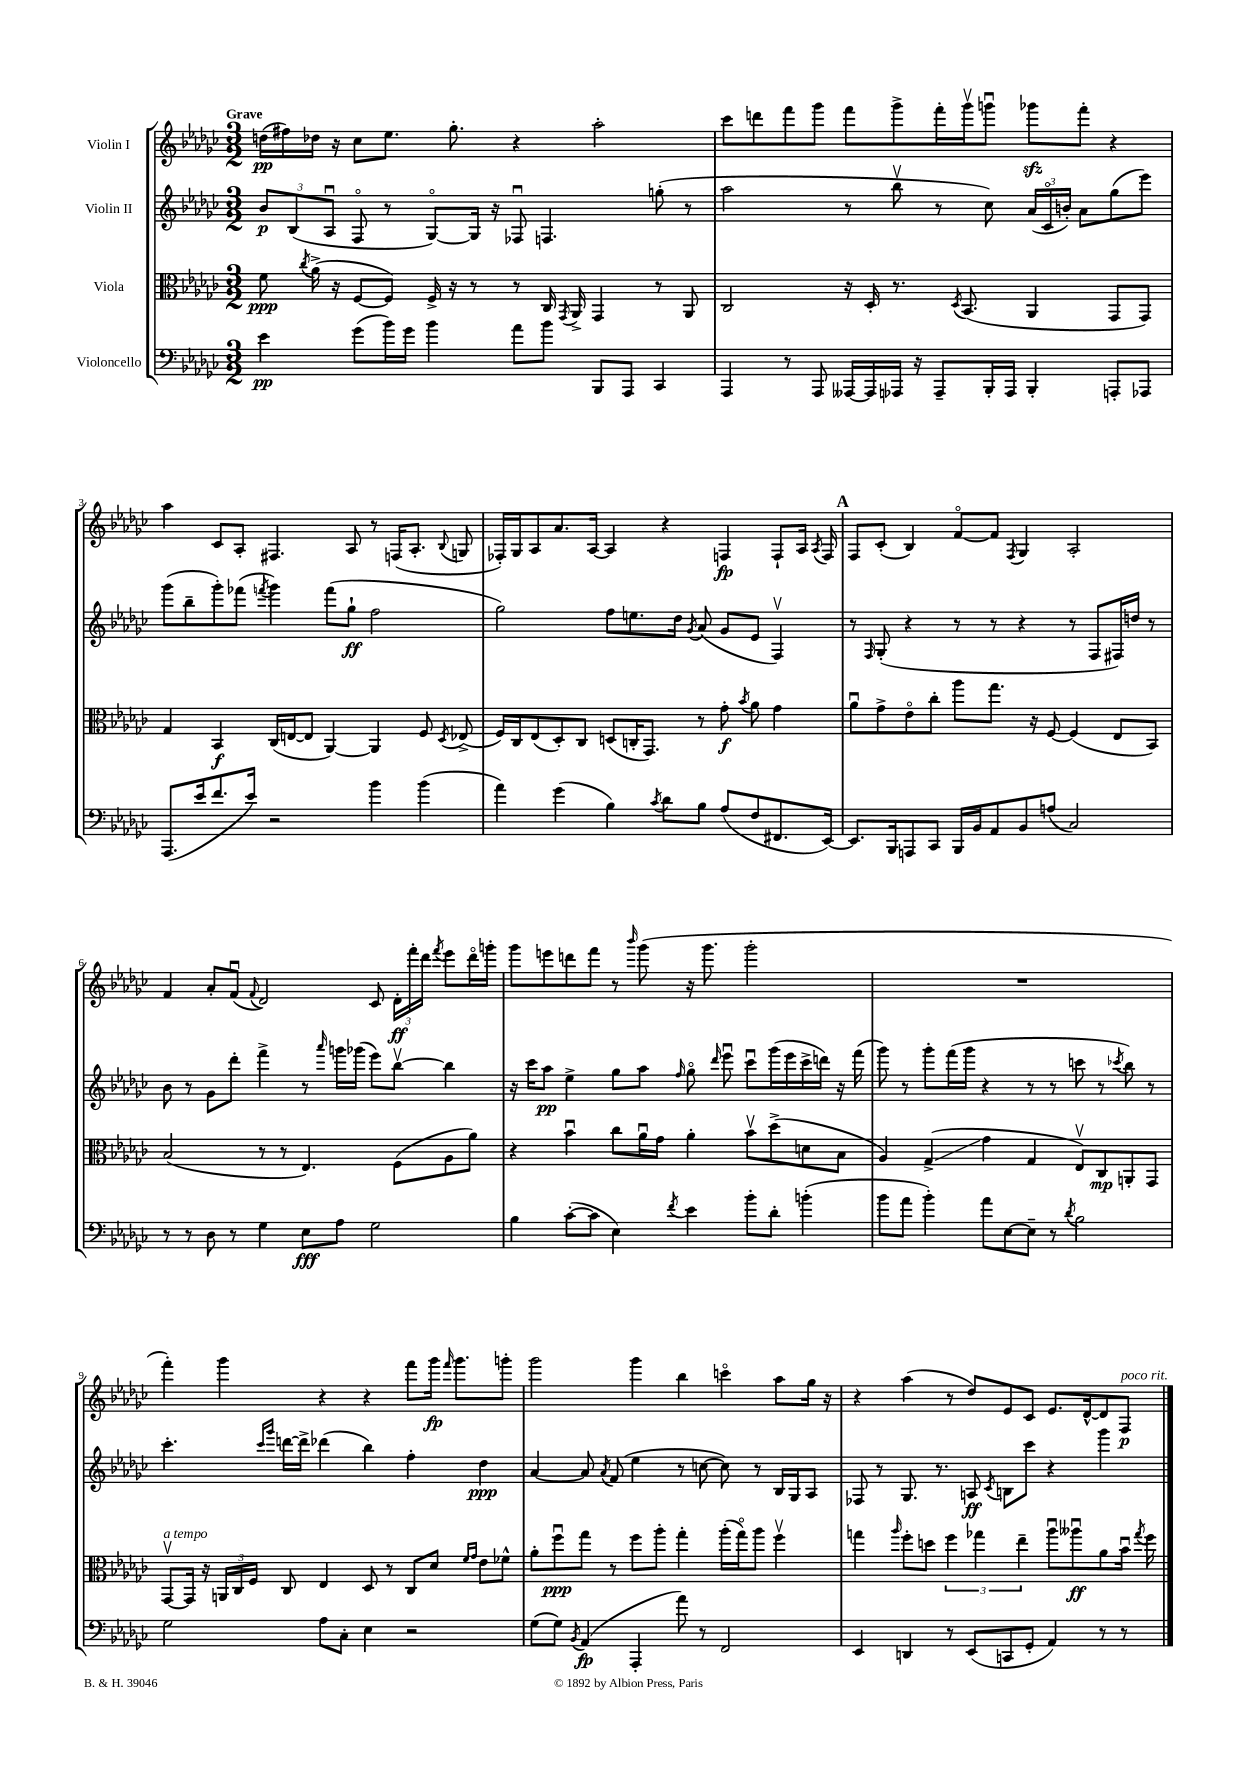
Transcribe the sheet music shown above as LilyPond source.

<<
\new StaffGroup <<
\new Staff = "s0" \with { instrumentName = "Violin I" } {
    \clef treble \key ges \major \numericTimeSignature \time 3/2 \tempo "Grave"
    \autoBeamOff d''16[\pp( fis''16) des''16] r16 ces''8[ ees''8.] ges''8.-. r4 aes''2-. |
    ces'''8[ d'''8 f'''8 ges'''8] f'''8[ ges'''8-> f'''16-. ges'''16\upbow g'''8]\downbow ges'''8[\sfz f'''8]-. r4 |
    aes''4 ces'8[ aes8]-. fis4. aes8 r8 f16[( aes8.]-. \appoggiatura { bes8 } g8 |
    fes16[-.) ges16 aes8 aes'8. aes16]~ aes4 r4 f4\fp f8[-! aes16] \acciaccatura { aes8 } f16 |
    \mark \markup { \bold "A" } f8[ ces'8]-.( bes4) f'8[~\flageolet f'8] \acciaccatura { f8 } ges4 aes2-. |
    f'4 aes'8[-. f'8]\downbow( \appoggiatura { f'8 } des'2) ces'8 \tuplet 3/2 { des'16[-.\ff f'''16-. des'''16] } \acciaccatura { f'''8 } ees'''8[ des'''16\flageolet g'''16]-. |
    ges'''8[ e'''8 d'''8 f'''8] r8 \grace { bes'''16 } ges'''8( r16 ges'''8. ges'''2-. |
    R1. |
    f'''4-.) ges'''4 r4 r4 f'''8[ ges'''16]\fp \grace { f'''16 } ges'''8.[ g'''8]-. |
    ges'''2 ges'''4 bes''4 c'''4\flageolet aes''8[ ges''16] r16 |
    r4 aes''4( r8 des''8[) ees'8 ces'8] ees'8.[ des'16~-^ des'8 f8]\p^\markup { \italic "poco rit." } \bar "|." |
}
\new Staff = "s1" \with { instrumentName = "Violin II" } {
    \clef treble \key ges \major \numericTimeSignature \time 3/2
    \autoBeamOff \tuplet 3/2 { bes'8[\p bes8( aes8]\downbow } f8\flageolet r8 ges8[~\flageolet) ges16] r16 fes8\downbow f4. g''8-.( r8 |
    aes''2 r8 bes''8\upbow r8 ces''8) \tuplet 3/2 { aes'16[( ces'16\flageolet b'16]-.) } aes'8[ ges''8( ees'''8]) |
    ges'''8[( bes''8-- ges'''8-.) fes'''8]( \acciaccatura { f'''8 } ges'''4) f'''8[( ges''8]-!\ff f''2 |
    ges''2) f''8[ e''8. des''16] \acciaccatura { ges'8 } aes'8( ges'8[ ees'8] f4\upbow) |
    \mark \markup { \bold "A" } r8 \grace { f16 } ges8-.( r4 r8 r8 r4 r8 f8[ fis16) d''16] r8 |
    bes'8 r8 ges'8[ des'''8]-. f'''4-> r8 \grace { aes'''16 } g'''16[ ges'''16]( ees'''8[) bes''8]~\upbow bes''4 |
    r16 ces'''16[ aes''8]\pp ees''4-> ges''8[ aes''8] \grace { f''16 } ges''8\flageolet \grace { des'''16 } ees'''8\downbow ces'''8[\downbow ges'''16( ees'''16 ces'''16-> d'''16]) r16 f'''16( |
    ges'''8) r8 ges'''8[-. f'''16( ges'''16] r4 r8 r8 c'''8 r8 \acciaccatura { ces'''8 } bes''8) r8 |
    ces'''4.-. \grace { ces'''16[ ges'''16] } d'''16[~ d'''16]-> des'''4( bes''4) f''4-. des''4\ppp |
    aes'4~ aes'8 \acciaccatura { aes'8 } f'8( ees''4 r8 c''8~ c''8) r8 bes16[ ges16 aes8] |
    fes8 r8 ges8. r8. a8\ff \acciaccatura { ces'8 } b8[ ces'''8] r4 ges'''4 \bar "|." |
}
\new Staff = "s2" \with { instrumentName = "Viola" } {
    \clef alto \key ges \major \numericTimeSignature \time 3/2
    \autoBeamOff f'8\ppp \acciaccatura { ces''8 } aes'16->( r16 f8[~ f8]) f16-> r16 r8 r8 ces16 \acciaccatura { ges,8 } aes,16-> ges,4 r8 aes,8 |
    ces2 r16 des16-. r8. \acciaccatura { des8 } bes,8.( aes,4 ges,8[ ges,8]) |
    ges4 bes,4\f ces16[( e16~ e8] aes,4~) aes,4 f8 \acciaccatura { des8 } ees8->( |
    f16[) ces16 ees8( des8-.) ces8] d8[( c16-. ges,8.]) r8 ges'8-.\f \acciaccatura { bes'8 } aes'8 ges'4 |
    \mark \markup { \bold "A" } aes'8[\downbow ges'8-> ees'8\flageolet ces''8]-. aes''8[ ges''8.] r16 f8~ f4( ees8[ bes,8]) |
    bes2( r8 r8 ees4.) f8[( aes8 aes'8]) |
    r4 bes'4\downbow ces''8[ aes'16\downbow ges'16] aes'4-. bes'8[\upbow des''8->( d'8 bes8] |
    aes4) ges4->\glissando( ges'4 ges4 ees8[\upbow) ces8\mp a,8-. ges,8] |
    ges,8[~\upbow^\markup { \italic "a tempo" } ges,16] r16 \tuplet 3/2 { a,16[ ces16 f16] } ces8 ees4 des8 r8 ces8[ des'8] \grace { f'16[ ges'16] } ees'8[ fes'8]-^ |
    aes'8[-. f''8\downbow\ppp ges''8] r8 f''8[ aes''8]-. ges''4-. aes''16[-.( ges''16\flageolet) aes''8] f''4\upbow |
    g''4 \grace { aes''16 } f''8[-. d''8] \tuplet 3/2 { f''4 ges''4 ees''4-- } aes''8[\downbow aeses''8\downbow\ff aes'8 bes'16]\downbow \acciaccatura { ges''8 } f''16 \bar "|." |
}
\new Staff = "s3" \with { instrumentName = "Violoncello" } {
    \clef bass \key ges \major \numericTimeSignature \time 3/2
    \autoBeamOff ees'4\pp ges'8[( bes'16) ges'16] bes'4 aes'8[ bes'8] bes,,8[ aes,,8] ces,4 |
    aes,,4 r8 aes,,8 aeses,,16[~ aeses,,16 aes,,16] r16 aes,,8[-- bes,,16-. aes,,16] bes,,4-. a,,8[-. aes,,8] |
    aes,,8.[( ees'16 f'8. ees'16]) r2 bes'4 bes'4( |
    aes'4) ges'4( bes4) \acciaccatura { ces'8 } des'8[ bes8] aes8[( f8 fis,8. ees,16]~) |
    \mark \markup { \bold "A" } ees,8.[ bes,,16 a,,8 ces,8] bes,,16[ bes,16 aes,8 bes,8 a8]( ces2) |
    r8 r8 des8 r8 ges4 ees8[\fff aes8] ges2 |
    bes4 ces'8[~-.( ces'8] ees4) \acciaccatura { f'8 } ees'4 bes'8[-. des'8]-. b'4-.( |
    bes'8[ aes'8] bes'4-.) aes'8[ ees8~ ees8]-- r8 \acciaccatura { des'8 } bes2 |
    ges2 aes8[ ces8]-. ees4 r2 |
    ges8[( ges8]) \acciaccatura { bes,8 } aes,4\fp( aes,,4-. aes'8) r8 f,2 |
    ees,4 d,4 r8 ees,8[( c,8 ges,8]-. aes,4) r8 r8 \bar "|." |
}
>>
>>
